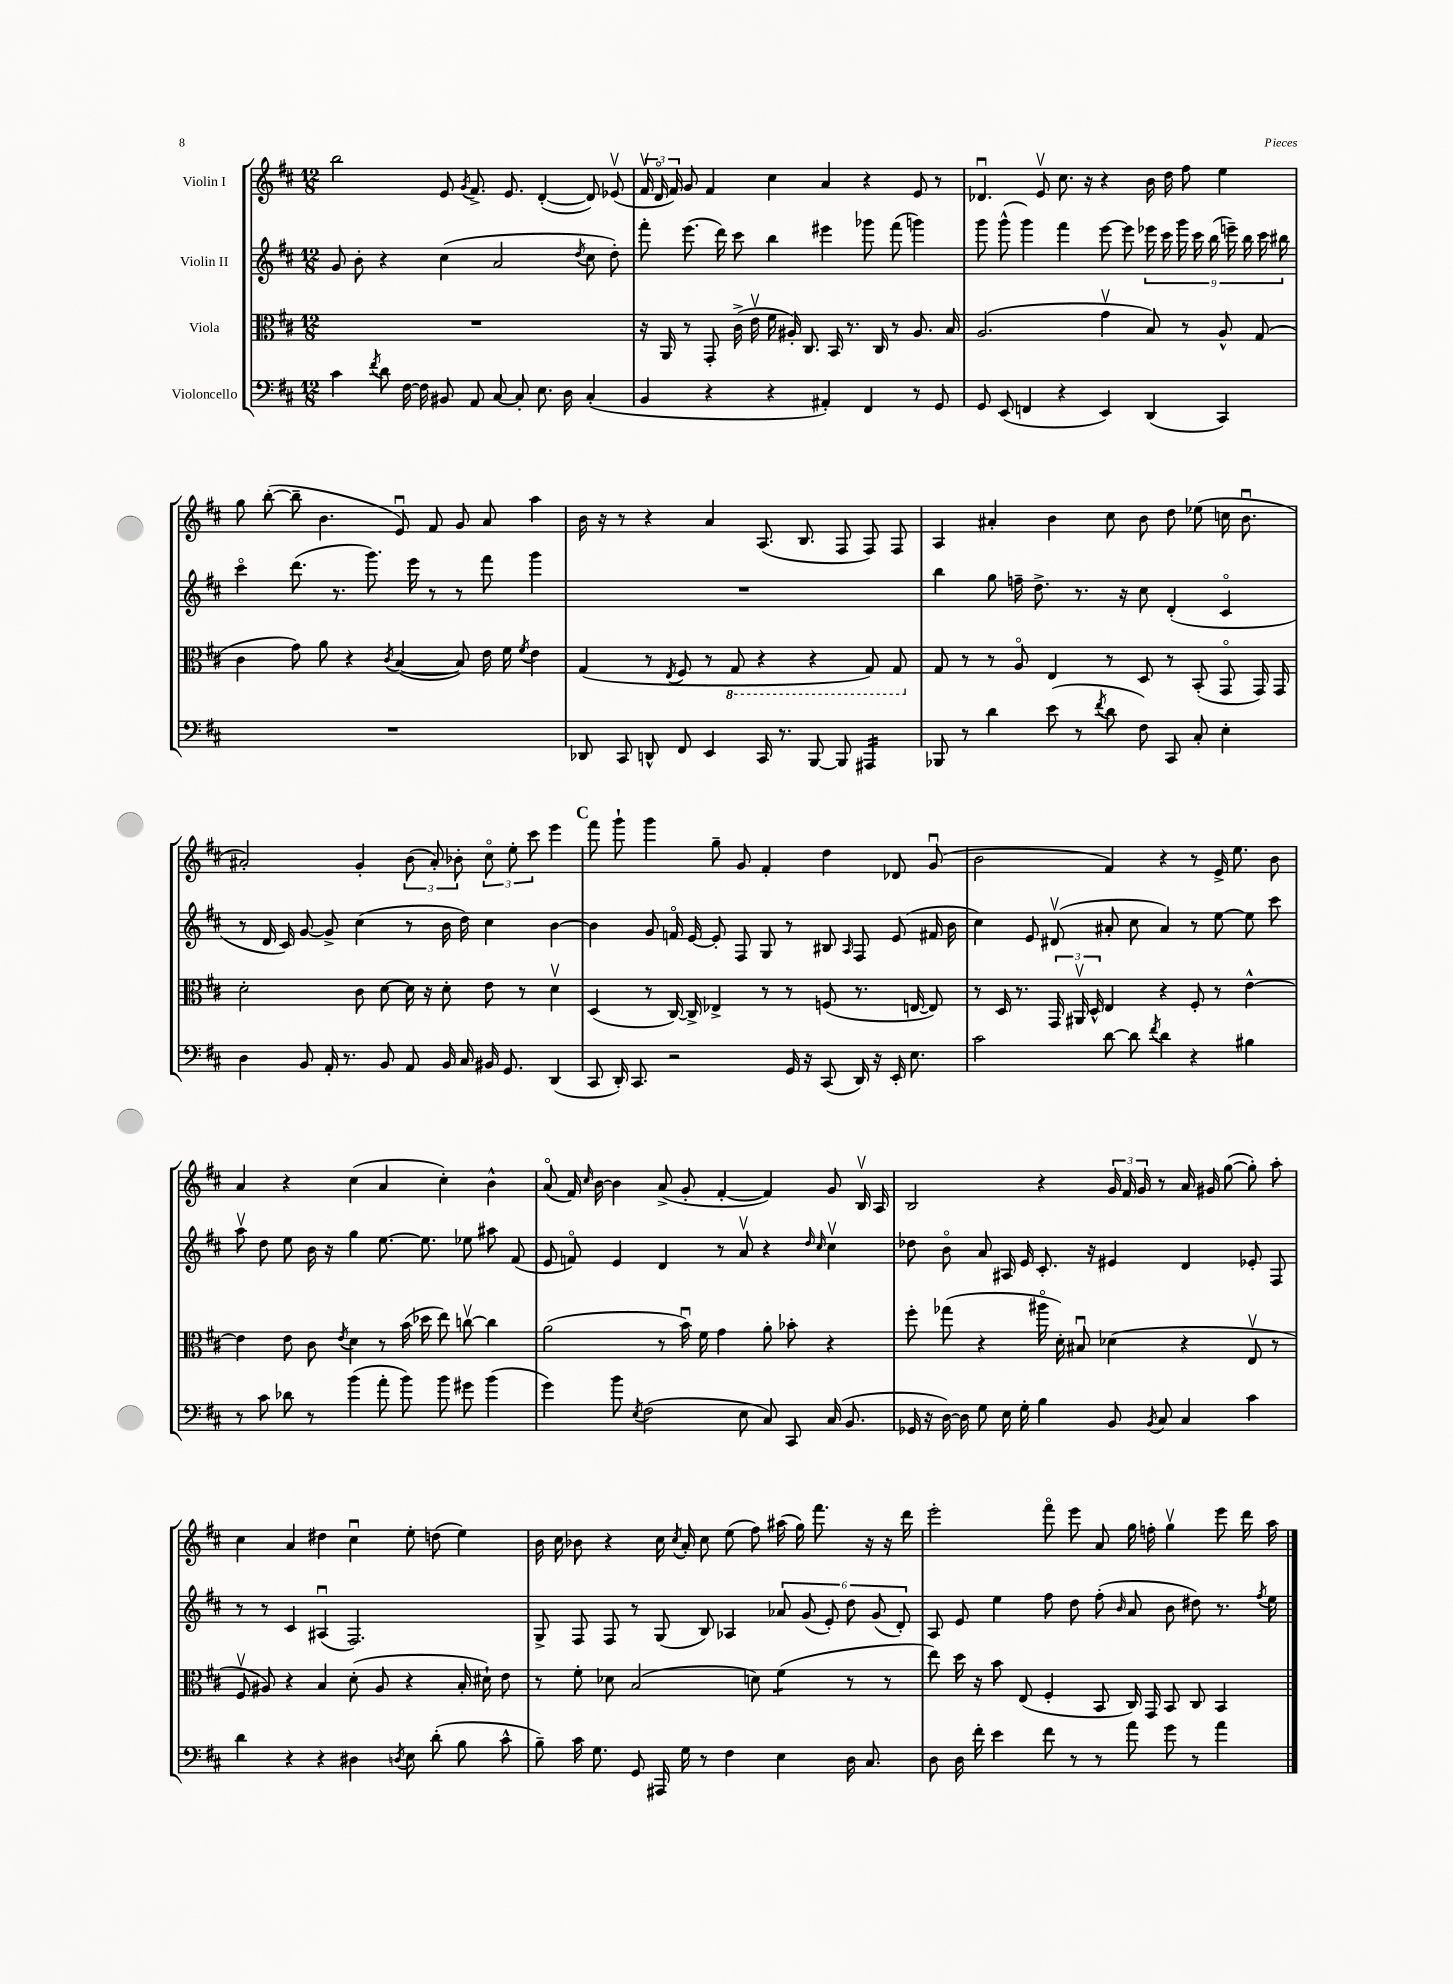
<<
\new StaffGroup <<
\new Staff = "s0" \with { instrumentName = "Violin I" } {
    \clef treble \key d \major \numericTimeSignature \time 12/8
    \autoBeamOff b''2 e'8 \acciaccatura { g'8 } fis'8.-> e'8. d'4~-.( d'8) ees'8\upbow( |
    \tuplet 3/2 { fis'16\upbow d'16\flageolet fis'16) } g'8 fis'4 cis''4 a'4 r4 e'8 r8 |
    des'4.\downbow e'8\upbow cis''8. r16 r4 b'16 d''16 fis''8 e''4 |
    g''8 b''8~-.( b''8-- b'4. e'8\downbow) fis'8 g'8 a'8 a''4 |
    b'16 r16 r8 r4 a'4 a8.( b8. fis8 fis8) fis8 |
    a4 ais'4-. b'4 cis''8 b'8 d''8 ees''8( c''16 b'8.\downbow |
    ais'2-.) g'4-. \tuplet 3/2 { b'8( ais'8-.) bes'8-. } \tuplet 3/2 { cis''8\flageolet e''8-. cis'''8 } e'''4 |
    \mark \markup { \bold "C" } fis'''8 g'''8-! g'''4 g''8-- g'8 fis'4-. d''4 des'8 g'8\downbow( |
    b'2 fis'4) r4 r8 e'16-> e''8. b'8 |
    a'4 r4 cis''4( a'4 cis''4-.) b'4-^ |
    a'8\flageolet( fis'16) \grace { cis''16 } b'16~ b'4 a'8->( g'8-. fis'4~-. fis'4) g'8 b16\upbow a16 |
    b2 r4 \tuplet 3/2 { g'16 fis'16 g'16 } r8 a'16 gis'16 g''8~( g''8-.) a''8-. |
    cis''4 a'4 dis''4 cis''4\downbow e''8-. d''8( e''4) |
    b'16 cis''16 bes'8 r4 cis''16 \acciaccatura { cis''8 } a'16-. cis''8 e''8( fis''8) ais''16( g''16) fis'''8. r16 r16 d'''16 |
    e'''2-. fis'''8\flageolet e'''8 a'8 g''16 f''16-. g''4\upbow e'''8 d'''16 a''16 \bar "|." |
}
\new Staff = "s1" \with { instrumentName = "Violin II" } {
    \clef treble \key d \major \numericTimeSignature \time 12/8
    \autoBeamOff g'8 b'8-. r4 cis''4( a'2 \acciaccatura { d''8 } cis''8 d''8-.) |
    fis'''8-. e'''8.( d'''16) cis'''8 b''4 eis'''4 ges'''8 fis'''8( g'''4) |
    g'''8 g'''8-^( g'''4) fis'''4 e'''8~ e'''8 \tuplet 9/8 { ees'''16 cis'''16 g'''16 cis'''16 b''16( e'''16--) b''16 cis'''16 bis''16 } |
    cis'''4\flageolet d'''8.( r8. g'''8.) e'''16 r8 r8 fis'''8 g'''4 |
    R1. |
    b''4 g''8 f''16-- d''8.-> r8. r16 cis''8 d'4-.( cis'4\flageolet |
    r8 d'16 cis'16) g'8~ g'8-> cis''4( r8 b'16 d''16) cis''4 b'4~ |
    \mark \markup { \bold "C" } b'4 g'8 f'16\flageolet e'16~ e'8-. fis8 g8 r8 bis8 \grace { a16 } fis8 e'8( fis'16 b'16 |
    cis''4) e'8 dis'8\upbow( ais'8-. cis''8 ais'4) r8 e''8~ e''8 cis'''8 |
    a''8\upbow d''8 e''8 b'16 r16 g''4 e''8.~ e''8. ees''8 ais''8 fis'8( |
    e'8 f'8\flageolet) e'4 d'4 r8 a'8\upbow r4 \grace { d''16 cis''16 } cis''4\upbow |
    des''8 b'8\flageolet a'8 ais16 e'16 cis'8.-. r16 eis'4 d'4 ees'8-. fis8 |
    r8 r8 cis'4 ais4\downbow( fis2.) |
    g8-> fis8 fis8 r8 g8( b8) aes4 \tuplet 6/4 { aes'8 g'8( e'8-.) d''8 g'8( d'8-.) } |
    a8 e'8 e''4 fis''8 d''8 fis''8-.( \grace { b'16 } a'8 b'8 dis''8) r8. \acciaccatura { fis''8 } e''16 \bar "|." |
}
\new Staff = "s2" \with { instrumentName = "Viola" } {
    \clef alto \key d \major \numericTimeSignature \time 12/8
    \autoBeamOff R1. |
    r16 a,16 r8 g,8-. cis'16->( e'16\upbow fis'16 ais16-.) cis8. b,16 r8. cis16 r8 ais8. b16 |
    a2.( g'4\upbow b8) r8 a8-^ g8( |
    cis'4 g'8) a'8 r4 \acciaccatura { cis'8 } b4~( b8) e'16 fis'16 \acciaccatura { fis'8 } e'4 |
    g4( r8 \acciaccatura { e8 } fis8 r8 \ottava #-1 g,8 r4 r4 g,8) g,8 \ottava #0 |
    g8 r8 r8 a8\flageolet e4 r8 d8 r8 b,8-.( g,8\flageolet g,16) g,16 |
    d'2-. cis'8 d'8~ d'16 r16 d'8-. e'8 r8 d'4\upbow |
    \mark \markup { \bold "C" } d4( r8 cis16~) cis16-> ees4-> r8 r8 f8( r8. e16~ e8) |
    r8 d16 r8. \tuplet 3/2 { g,16 ais,16\upbow d16-^ } e4 r4 fis8-. r8 e'4~-^ |
    e'4 e'8 cis'8 \acciaccatura { e'8 } d'4 r8 b'16( des''16 e''8) c''8~\upbow c''4 |
    a'2( r8 b'16\downbow) fis'16 g'4 a'8-. bes'8-. r4 |
    fis''8-. ges''8( r4 ais''16\flageolet d'16-.) bis8\downbow des'4( r4 e8\upbow r8 |
    fis8\upbow ais8) r4 b4 d'8-.( ais8 r4 b16-. dis'16-!) e'8 |
    r8 fis'8-. des'8 b2( d'8) fis'4:8( r8 r8 |
    e''8) d''16 r16 b'8 e8( fis4-. b,8 cis16) g,16 b,8 cis8 b,4 \bar "|." |
}
\new Staff = "s3" \with { instrumentName = "Violoncello" } {
    \clef bass \key d \major \numericTimeSignature \time 12/8
    \autoBeamOff cis'4 \acciaccatura { fis'8 } d'8 fis16~ fis16 bis,8 a,8 cis8~ cis8-. e8. d16 cis4-.( |
    b,4 r4 r4 ais,4-.) fis,4 r8 g,8 |
    g,8 e,8( f,4 r4 e,4) d,4( cis,4) |
    R1. |
    des,8 cis,8 d,8-^ fis,8 e,4 cis,16 r8. b,,8~ b,,8 ais,,4:16 |
    bes,,8 r8 d'4 e'8( r8 \acciaccatura { fis'8 } d'8 fis8) cis,8 cis8-. e4-. |
    d4 b,8 a,16-. r8. b,8 a,8 b,16 cis16 bis,16 g,8. d,4( |
    \mark \markup { \bold "C" } cis,8 d,16-.) cis,8. r2 g,16 r16 cis,8( d,16) r16 e,16-. e8. |
    cis'2 d'8~ d'8 \acciaccatura { fis'8 } d'4 r4 bis4 |
    r8 cis'8 des'8 r8 b'4( a'8-. b'8) b'8 gis'8 b'4( |
    g'4) b'8 \acciaccatura { e8 } fis2( e8 cis8) cis,8 cis16( b,8. |
    ges,16 r16 d16~) d16 g8 e16 g16-. b4 b,8 \acciaccatura { b,8 } cis8 cis4 cis'4 |
    d'4 r4 r4 dis4 \acciaccatura { d8 } e8 d'8-.( b8 cis'8-^ |
    b8--) cis'16 g8. g,8 ais,,16 g16 r8 fis4 e4 d16 cis8. |
    d8 d16 fis'16-. e'4 fis'8 r8 r8 a'8 g'8 r8 a'4 \bar "|." |
}
>>
>>
\layout { \context { \Score \remove "Bar_number_engraver" } }
